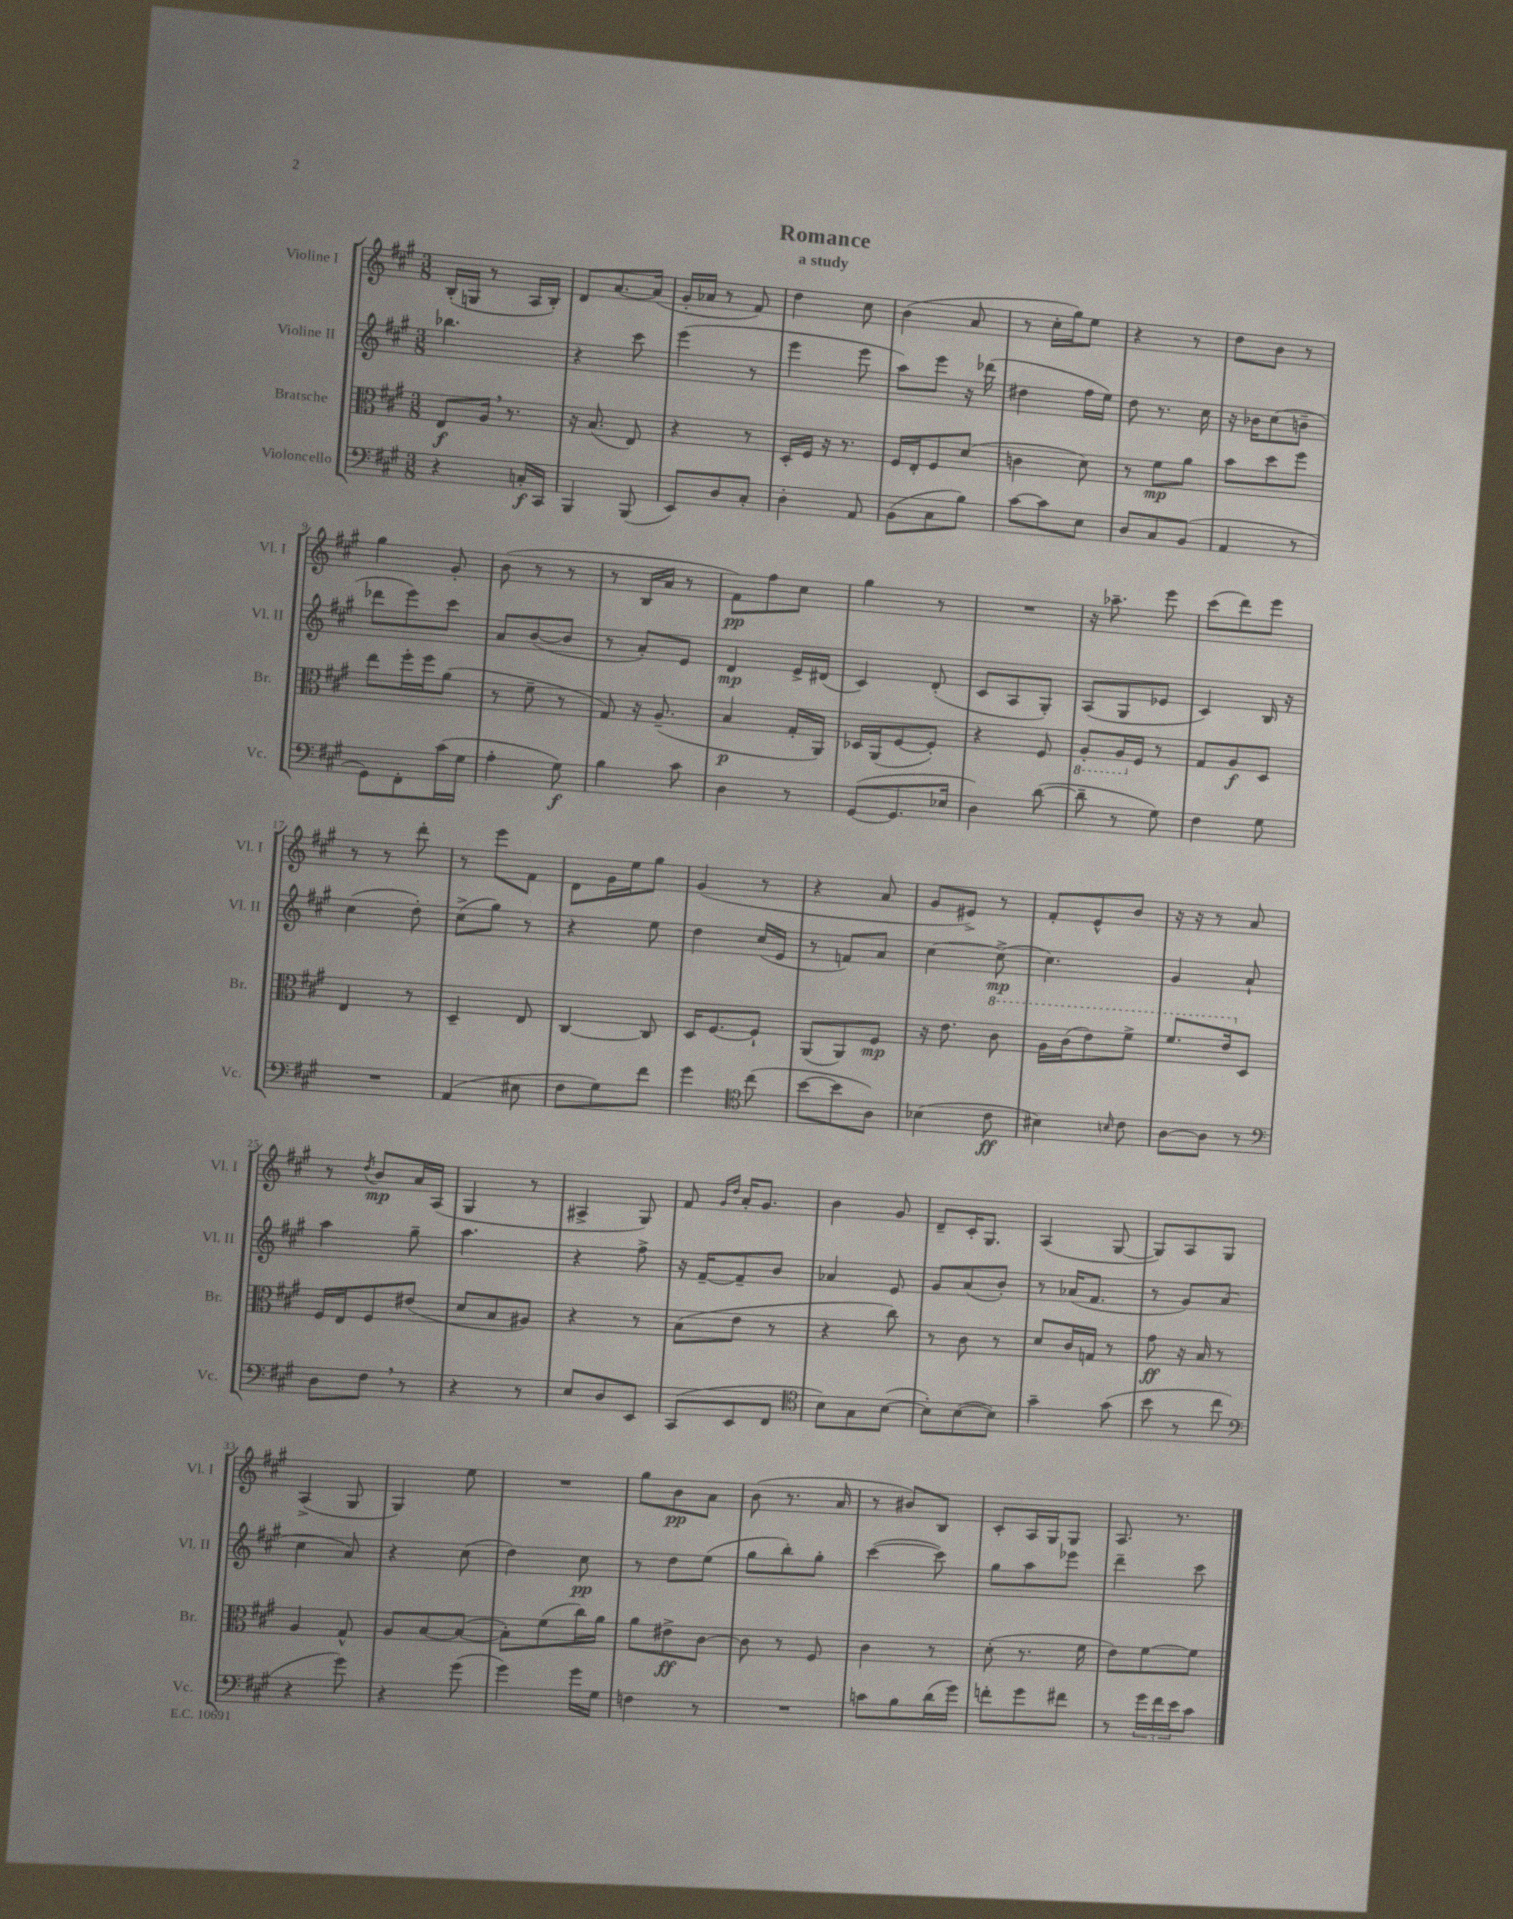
\header { title = "Romance" subtitle = "a study" }
<<
\new StaffGroup <<
\new Staff = "s0" \with { instrumentName = "Violine I" shortInstrumentName = "Vl. I" } {
    \clef treble \key a \major \numericTimeSignature \time 3/8
    b16-.( g16 r8 a16 b16-.) |
    d'8 a'8.~ a'16( |
    gis'16-. aes'16 r8 fis'8) |
    d''4 cis''8 |
    b'4( a'8 |
    r8 cis''16-. gis''16) e''8 |
    r4 r8 |
    d''8 b'8 r8 |
    gis''4 gis'8-. |
    b'8( r8 r8 |
    r8 b16 a'16 r8 |
    fis'8\pp) fis''8 cis''8 |
    gis''4 r8 |
    R4. |
    r16 aes''8.-- e'''8 |
    cis'''8( d'''8) e'''8 |
    r8 r8 d'''8-. |
    r8 e'''8 fis'8 |
    d'8 gis'16 e''16 gis''8 |
    gis'4( r8 |
    r4 a'8 |
    gis'8 eis'8->) r8 |
    fis'8-. e'8-^ b'8 |
    r16 r16 r8 a'8 |
    r8 \acciaccatura { d''8 } b'8\mp a'16 a16( |
    gis4 r8 |
    ais4-> gis8) |
    fis'8 \grace { gis'16 d''16 } a'16-. gis'8. |
    b'4 gis'8 |
    d'8-- cis'16-. gis8. |
    a4( gis8~ |
    gis8) a8 gis8 |
    a4->( gis8 |
    gis4) e''8 |
    R4. |
    gis''8 b'8\pp a'8 |
    b'8( r8. a'16 |
    r8 bis'8) b8 |
    cis'8-. a16 gis16 gis8 |
    a8. r8. \bar "|." |
}
\new Staff = "s1" \with { instrumentName = "Violine II" shortInstrumentName = "Vl. II" } {
    \clef treble \key a \major \numericTimeSignature \time 3/8
    bes''4. |
    r4 cis'''8 |
    e'''4( r8 |
    e'''4 e'''8 |
    a''8) e'''8 r16 des'''16( |
    dis''4 fis''16 e''16) |
    d''8 r8. cis''16 |
    r16 bes'16 cis''8( b'8-- |
    des'''8 e'''8) cis'''8 |
    a'8 b'8~( b'8 |
    r8 a'8-.) e'8 |
    d'4\mp e'16-> dis'16( |
    cis'4) d'8-.( |
    cis'8 a8 gis8-.) |
    a8( gis8 ees'8 |
    cis'4) b16 r16 |
    cis''4( d''8-.) |
    cis''8->( gis''8) r8 |
    r4 e''8 |
    d''4 cis''16( e'16 |
    r8 f'8) a'8 |
    cis''4~ cis''8->\mp( |
    cis''4.) |
    gis'4 a'8-! |
    a''4 gis''8-- |
    a''4. |
    r4 fis''8-> |
    r16 fis'16~-- fis'8-- b'8 |
    aes'4 e'8 |
    gis'8 a'8( b'8-.) |
    r8 aes'16( fis'8. |
    r8 gis'8) a'8( |
    cis''4 a'8) |
    r4 cis''8( |
    d''4) cis''8\pp |
    r8 d''8 e''8( |
    gis''8 b''8-.) gis''8-. |
    cis'''4~( cis'''8) |
    gis''8 a''8 ees'''8 |
    d'''4-- cis'''8 \bar "|." |
}
\new Staff = "s2" \with { instrumentName = "Bratsche" shortInstrumentName = "Br." } {
    \clef alto \key a \major \numericTimeSignature \time 3/8
    e8\f a16 \breathe r8. |
    r16 b8.( e8) |
    r4 r8 |
    d16-. fis16 r16 r8. |
    fis16 e16-. fis8 d'8( |
    c'4 d'8) |
    r8 fis'8\mp a'8 |
    b'8 d''8 fis''8 |
    e''8 fis''16-. fis''16 a'8( |
    r8 fis'8-- r8 |
    gis8) r16 a8.--( |
    b4\p gis16-. a,16) |
    des16 a,16( fis8~ fis8-.) |
    r4 fis8 |
    \ottava #-1 a,8-. a,16 \ottava #0 fis16 r8 |
    gis8 a8\f d8 |
    e4 r8 |
    d4-- e8 |
    cis4~ cis8 |
    d16 fis8.~ fis8-! |
    a,8( a,8) fis8\mp |
    r16 e'8. \ottava #1 cis''8 |
    a'16 cis''16( e''8) fis''8-> |
    fis''8. e''16 \ottava #0 d8 |
    fis16 e16 fis8 eis'8( |
    d'8 b8 ais8) |
    r4 r8 |
    b8( e'8 r8 |
    r4 cis''8) |
    r8 cis'8 r8 |
    d'8 cis'16 g16 r8 |
    gis'8\ff r16 b16 r8 |
    a4 gis8-^ |
    a8 b8~ b8~( |
    b8-.) fis'8( cis''16) a'16 |
    a'8 eis'8->\ff cis'8~ |
    cis'8 r8 fis8 |
    cis'4 r8 |
    d'8-.( r8. fis'16 |
    e'8) fis'8~ fis'8 \bar "|." |
}
\new Staff = "s3" \with { instrumentName = "Violoncello" shortInstrumentName = "Vc." } {
    \clef bass \key a \major \numericTimeSignature \time 3/8
    r4 c16-.\f cis,16 |
    b,,4 b,,8( |
    e,8) d8 cis8-. |
    d4-. a,8 |
    b,8( cis8 b8) |
    cis'8~ cis'8 e8 |
    d8 cis8 b,8( |
    a,4 r8 |
    gis,8) fis,8-. cis'16( gis16 |
    a4-. gis8\f) |
    b4 cis'8 |
    d4 r8 |
    gis,8~( gis,8. ees16 |
    d4) d'8~( |
    d'8-- r8 gis8) |
    fis4 gis8 |
    R4. |
    a,4( eis8 |
    fis8 gis8) fis'8 |
    gis'4 \clef tenor cis''8( |
    b'8~ b'8 a8) |
    bes4( cis'8\ff |
    bis4) \grace { b16 } cis'8 |
    a8~ a8 r8 |
    \clef bass d8 fis8 \breathe r8 |
    r4 r8 |
    e8 d8 e,8 |
    cis,8( e,8 fis,8 |
    \clef tenor b8) gis8 b8~( |
    b8-.) b8~( b8) |
    gis'4-- gis'8( |
    b'8 r8 cis''8 |
    \clef bass r4 gis'8) |
    r4 gis'8( |
    gis'4) gis'16 gis16 |
    f4 r8 |
    R4. |
    c'8 b8 d'16( gis'16) |
    f'8-. gis'8 fis'8 |
    r8 \tuplet 3/2 { gis'16 fis'16 e'16 } cis'8 \bar "|." |
}
>>
>>
